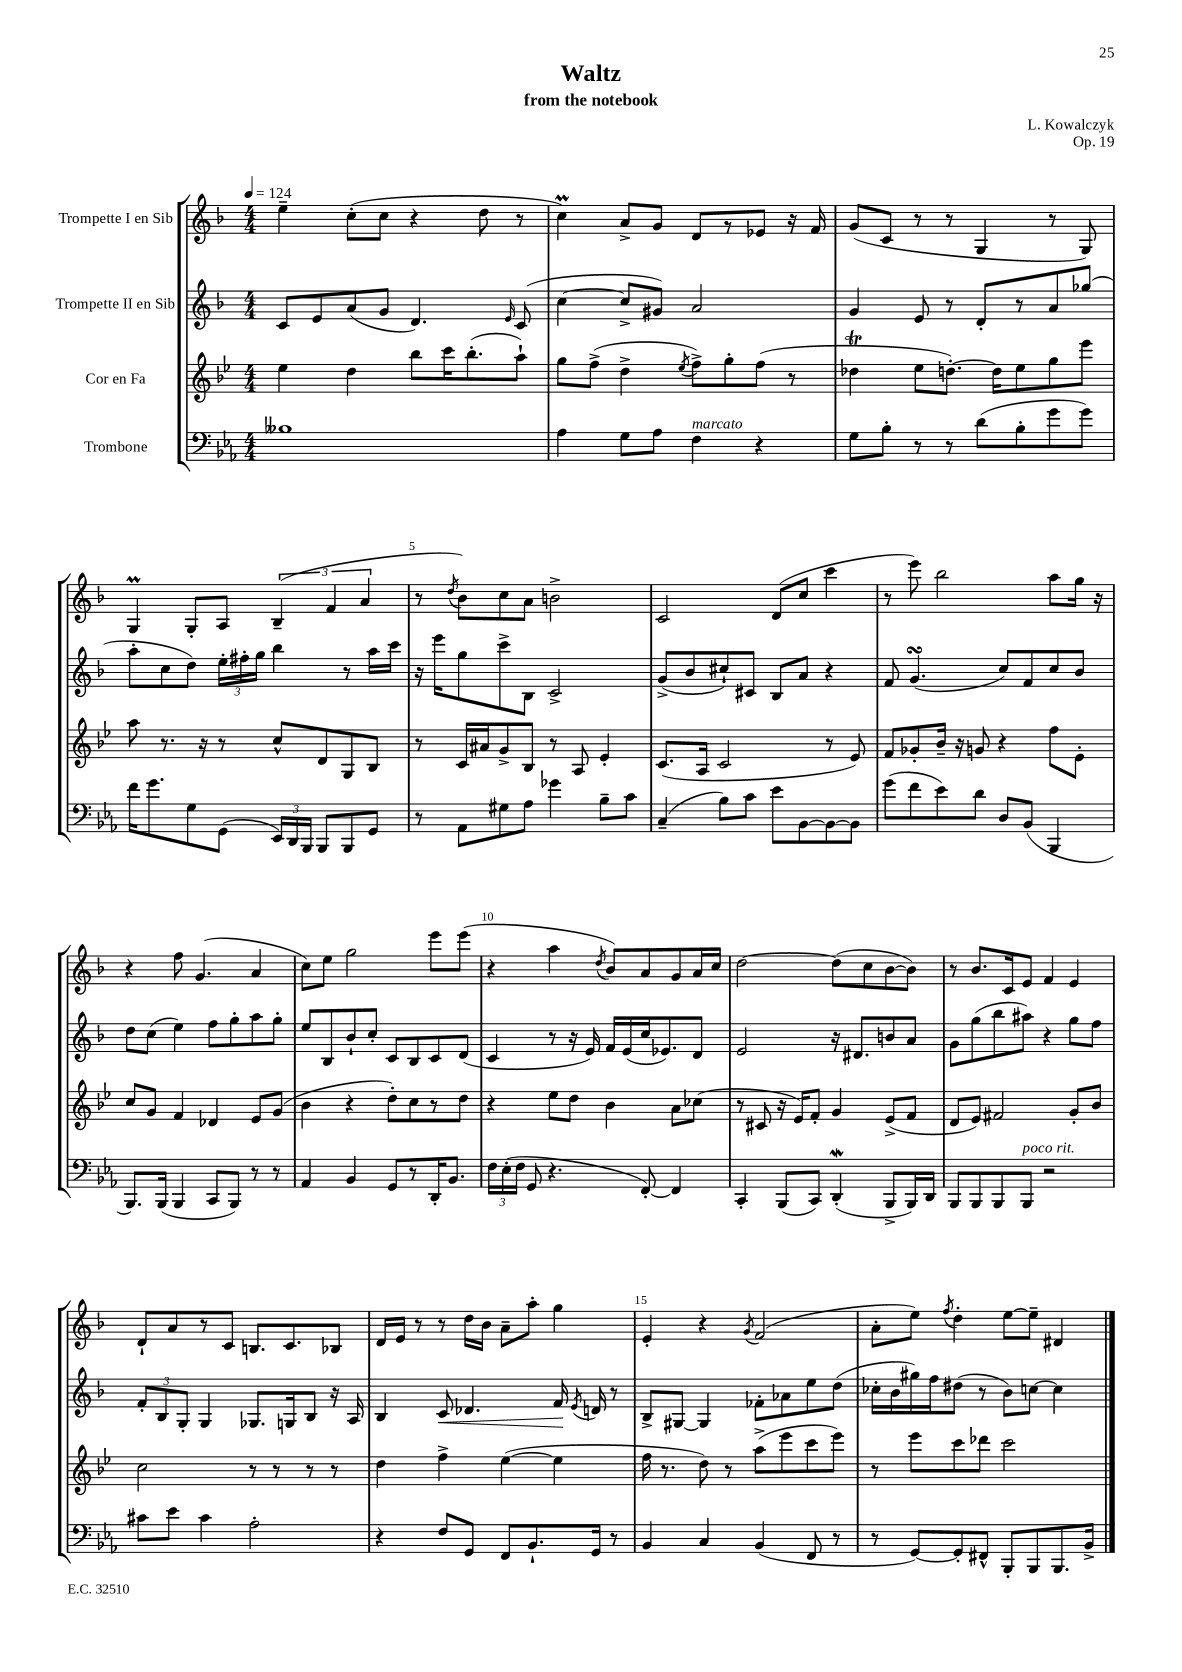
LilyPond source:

\header { title = "Waltz" composer = "L. Kowalczyk" subtitle = "from the notebook" opus = "Op. 19" }
<<
\new StaffGroup <<
\new Staff = "s0" \with { instrumentName = "Trompette I en Sib" } {
    \clef treble \key f \major \numericTimeSignature \time 4/4 \tempo 4 = 124
    \autoBeamOff e''4-- c''8[-.( c''8] r4 d''8 r8 |
    c''4\prall) a'8[-> g'8] d'8[ r8 ees'8] r16 f'16 |
    g'8[( c'8] r8 r8 g4 r8 g8) |
    g4\prall g8[-. a8] \tuplet 3/2 { bes4--( f'4 a'4 } |
    r8 \acciaccatura { d''8 } bes'8[) c''8 a'8] b'2-> |
    c'2 d'8[( c''8] c'''4 |
    r8 e'''8) bes''2 a''8[ g''16] r16 |
    r4 f''8 g'4.( a'4 |
    c''8[) e''8] g''2 e'''8[ e'''8]( |
    r4 a''4 \acciaccatura { d''8 } bes'8[) a'8 g'8 a'16 c''16] |
    d''2~ d''8[( c''8 bes'8~ bes'8]) |
    r8 bes'8.[ c'16 e'8] f'4 e'4 |
    d'8[-! a'8 r8 c'8] b8.[ c'8. bes8] |
    d'16[ e'16] r8 r8 d''16[ bes'16] a'8[-- a''8]-. g''4 |
    e'4-. r4 \acciaccatura { g'8 } f'2( |
    a'8[-. e''8]) \acciaccatura { f''8 } d''4-. e''8[~ e''8]-- dis'4 \bar "|." |
}
\new Staff = "s1" \with { instrumentName = "Trompette II en Sib" } {
    \clef treble \key f \major \numericTimeSignature \time 4/4
    \autoBeamOff c'8[ e'8 a'8( g'8] d'4.) \grace { e'16 } c'8( |
    c''4~ c''8[-> gis'8]) a'2 |
    g'4 e'8 r8 d'8[-. r8 a'8 ges''8]( |
    a''8[-. c''8 d''8]) \tuplet 3/2 { e''16[-. fis''16-. g''16] } bes''4 r8 a''16[ c'''16] |
    r16 e'''16[ g''8 c'''8-> bes8] c'2-> |
    g'8[->( bes'8 cis''8-!) cis'8] bes8[ a'8] r4 |
    f'8 g'4.\turn( c''8[) f'8 c''8 bes'8] |
    d''8[ c''8]( e''4) f''8[ g''8-. a''8 g''8]-. |
    e''8[ bes8 bes'8-! c''8]-. c'8[ bes8 c'8 d'8]( |
    c'4 r8 r16 e'16) f'16[ e'16( c''16 ees'8.) d'8] |
    e'2 r16 dis'8.[ b'8 a'8] |
    g'8[ g''8( bes''8 ais''8]) r4 g''8[ f''8] |
    \tuplet 3/2 { f'8[-. bes8 g8]-. } g4 ges8.[ g16 bes8] r16 a16 |
    bes4 c'8\< des'4. f'16\! \acciaccatura { e'8 } d'16 r8 |
    bes8[-> gis8]~ gis4 fes'8[-. aes'8 e''8 d''8]( |
    ces''16[-. bes'16 gis''16) f''16 dis''8]( r8 bes'8[) c''8]~ c''4 \bar "|." |
}
\new Staff = "s2" \with { instrumentName = "Cor en Fa" } {
    \clef treble \key bes \major \numericTimeSignature \time 4/4
    \autoBeamOff ees''4 d''4 bes''8[ c'''16 bes''8.-.( a''8]-!) |
    g''8[ f''8]->( d''4-> \acciaccatura { ees''8 } f''8[->) g''8-. f''8]( r8 |
    des''4\trill ees''8[ d''8.]~-.) d''16[ ees''8 g''8 ees'''8] |
    a''8 r8. r16 r8 c''8[-^ d'8 g8 bes8] |
    r8 c'16[ ais'16 g'8-> bes8] r8 a8 ees'4-. |
    c'8.[( a16] c'2 r8 ees'8) |
    f'8[ ges'8-. bes'16]-- r16 g'8 r4 f''8[ ees'8]-. |
    c''8[ g'8] f'4 des'4 ees'8[ g'8]( |
    bes'4 r4 d''8[-.) c''8 r8 d''8] |
    r4 ees''8[ d''8] bes'4 a'8[ ces''8]( |
    r8 cis'8 r16 ees'16[) f'8]-. g'4 ees'8[->( f'8] |
    d'8[ ees'8]) fis'2 g'8[-. bes'8] |
    c''2 r8 r8 r8 r8 |
    d''4 f''4-> ees''4~( ees''4 |
    f''16 r8. d''8) r8 a''8[->( ees'''8 c'''8 ees'''8]) |
    r8 ees'''8[ c'''8 des'''8] c'''2 \bar "|." |
}
\new Staff = "s3" \with { instrumentName = "Trombone" } {
    \clef bass \key ees \major \numericTimeSignature \time 4/4
    \autoBeamOff beses1 |
    aes4 g8[ aes8] f4^\markup { \italic "marcato" } r4 |
    g8[ bes8]-. r8 r8 d'8[( bes8-. g'8 g'8]) |
    f'16[ g'8. g8 g,8]( \tuplet 3/2 { ees,16[) d,16 bes,,16] } bes,,8[ bes,,8 g,8] |
    r8 aes,8[ gis8 aes8] ges'4 bes8[-- c'8] |
    c4--( bes8[) c'8] ees'8[ bes,8~ bes,8~ bes,8] |
    g'8[( f'8 ees'8) d'8] d8[ bes,8]( bes,,4 |
    bes,,8.[) bes,,16]( bes,,4 c,8[ bes,,8]) r8 r8 |
    aes,4 bes,4 g,8[ r8 d,16-. bes,8.] |
    \tuplet 3/2 { f16[ ees16-.( f16] } g,8 r4. f,8~-.) f,4 |
    c,4-. bes,,8[( c,8]) d,4-.\mordent( bes,,8[-> bes,,16) d,16] |
    bes,,8[ bes,,8 bes,,8 bes,,8]^\markup { \italic "poco rit." } r2 |
    cis'8[ ees'8] cis'4 aes2-. |
    r4 f8[ g,8] f,8[ bes,8.-! g,16] r8 |
    bes,4 c4 bes,4( f,8 r8 |
    r8 g,8[~) g,8-. fis,8]-^ bes,,8[-. bes,,8 bes,,8. bes,16]-> \bar "|." |
}
>>
>>
\layout { \context { \Score \override BarNumber.break-visibility = ##(#f #t #t) barNumberVisibility = #(every-nth-bar-number-visible 5) } }
